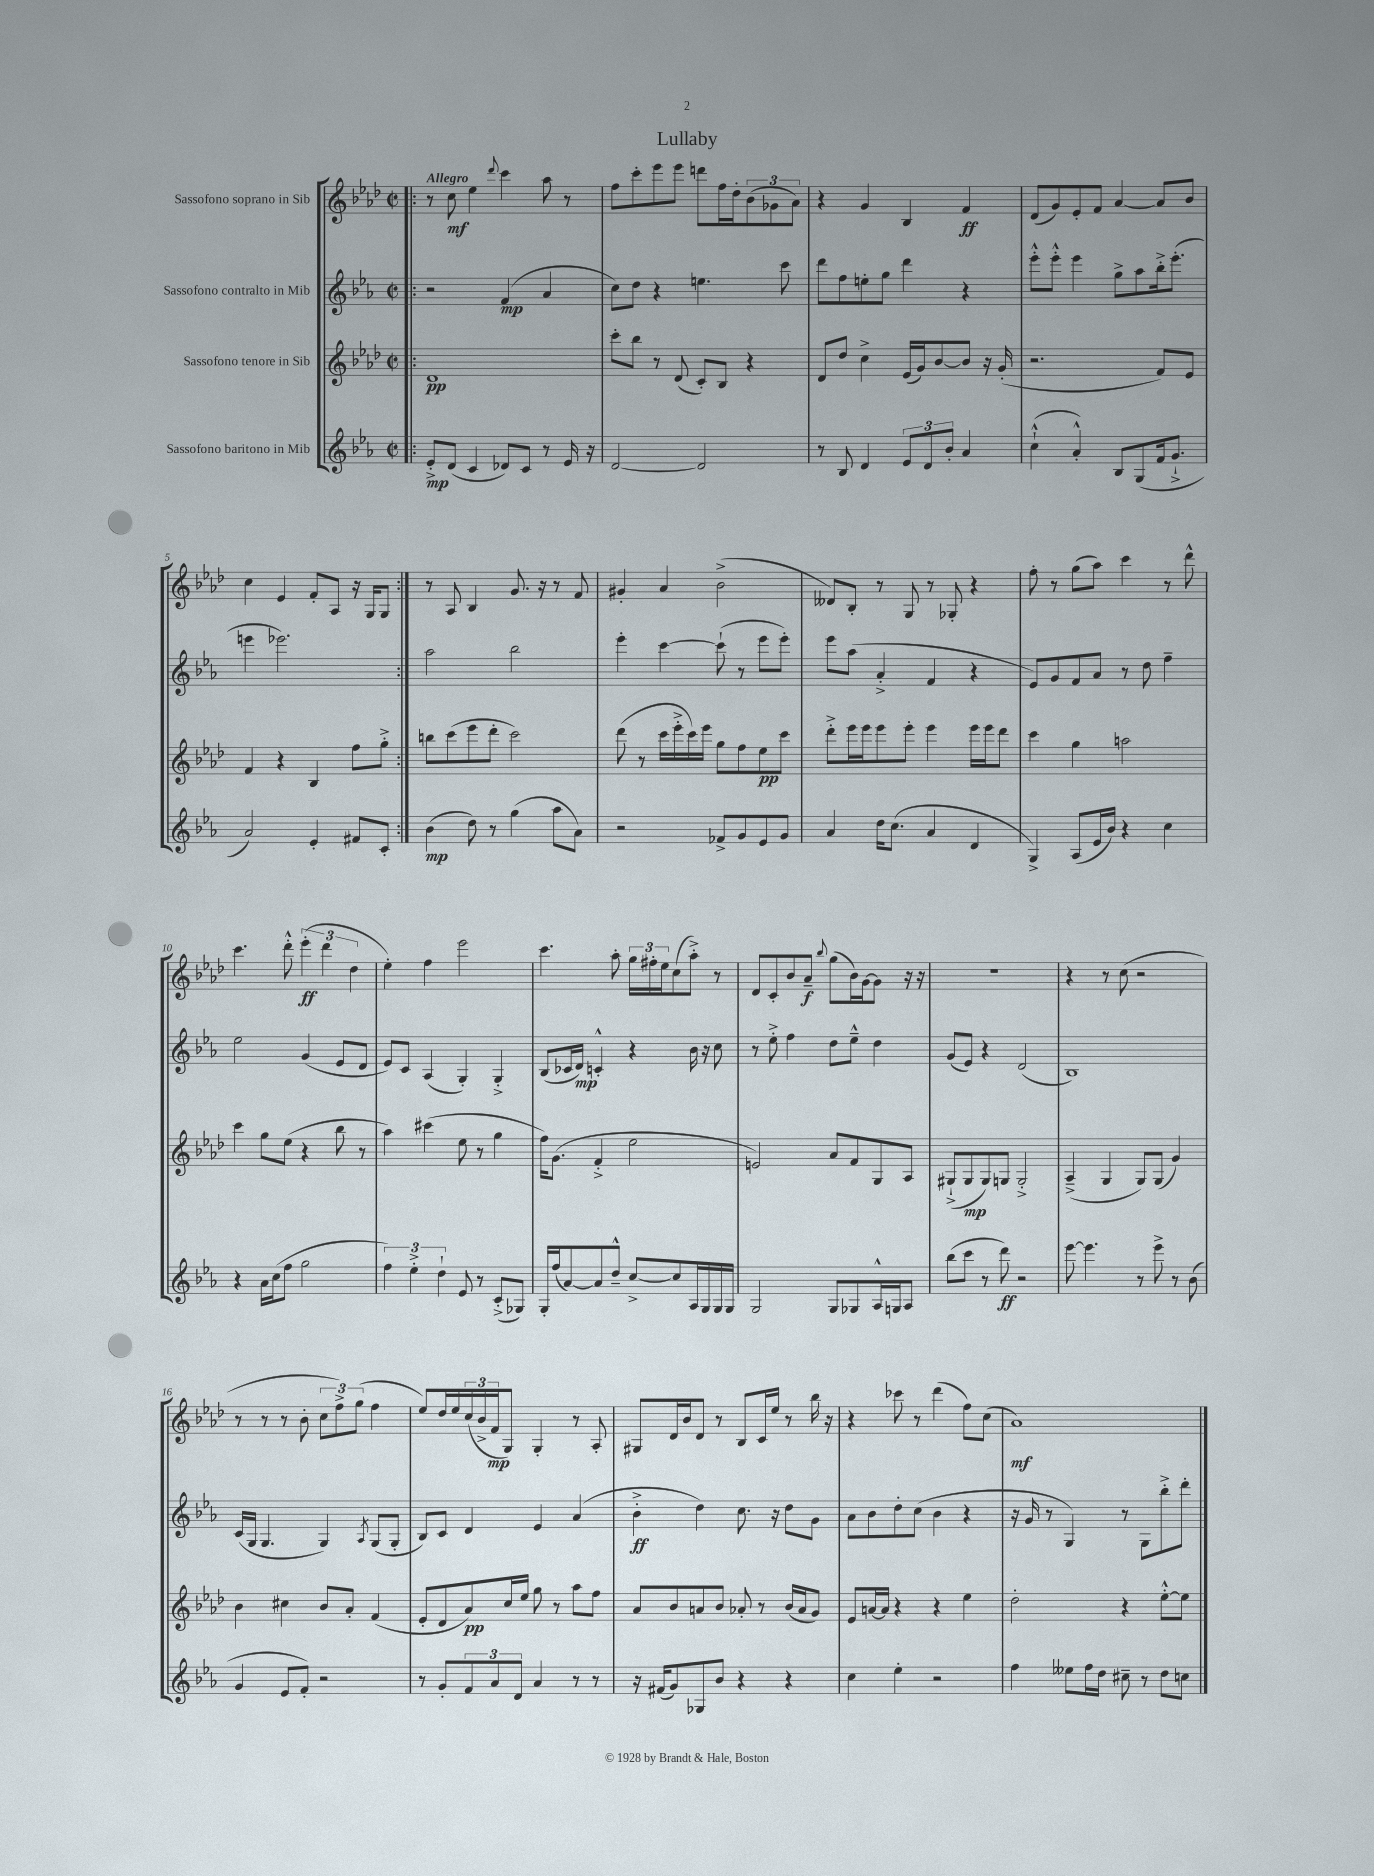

**kern	**dynam	**kern	**dynam	**kern	**dynam	**kern	**dynam
*part4	*part4	*part3	*part3	*part2	*part2	*part1	*part1
*staff4	*staff4	*staff3	*staff3	*staff2	*staff2	*staff1	*staff1
*I"Sassofono baritono in Mib	*	*I"Sassofono tenore in Sib	*	*I"Sassofono contralto in Mib	*	*I"Sassofono soprano in Sib	*
*clefG2	*	*clefG2	*	*clefG2	*	*clefG2	*
*k[b-e-a-]	*	*k[b-e-a-d-]	*	*k[b-e-a-]	*	*k[b-e-a-d-]	*
*M2/2	*	*M2/2	*	*M2/2	*	*M2/2	*
*met(c|)	*	*met(c|)	*	*met(c|)	*	*met(c|)	*
=1!|:	=1!|:	=1!|:	=1!|:	=1!|:	=1!|:	=1!|:	=1!|:
!	!	!	!	!	!	!LO:TX:a:B:t=Allegro	!
8e-'^/L	mp	1d-	pp	2r	.	8r	.
(8d/J	.	.	.	.	.	8cc\	mf
4c/	.	.	.	.	.	4ee-\	.
.	.	.	.	.	.	8qqddd-/	.
8d-X/L)	.	.	.	(4f/	mp	4ccc\	.
8c/J	.	.	.	.	.	.	.
8r	.	.	.	4a-/	.	8aa-\	.
16e-/	.	.	.	.	.	8r	.
16r	.	.	.	.	.	.	.
=2	=2	=2	=2	=2	=2	=2	=2
[2d/	.	8ccc'\L	.	8cc\L)	.	8ff\L	.
.	.	8bb-\J	.	8dd\J	.	8ccc'\	.
.	.	8r	.	4r	.	8eee-\	.
.	.	(8d-/	.	.	.	8eee-\J	.
2d/]	.	8c'/L)	.	4.een\	.	8dddn\L	.
.	.	8B-/J	.	.	.	16ff\L	.
.	.	.	.	.	.	16dd-'\J	.
.	.	4r	.	.	.	(12b-\	.
.	.	.	.	.	.	12g-X\	.
.	.	.	.	8ccc\	.	.	.
.	.	.	.	.	.	12a-\J)	.
=3	=3	=3	=3	=3	=3	=3	=3
8r	.	8d-/L	.	8ddd\L	.	4r	.
8B-/	.	8dd-/J	.	8ff\	.	.	.
4d/	.	4cc^\	.	8een'\	.	4g/	.
.	.	.	.	8gg\J	.	.	.
12e-/L	.	(16e-/LL	.	4ddd\	.	4B-/	.
.	.	16g/J)	.	.	.	.	.
12d/	.	.	.	.	.	.	.
.	.	[8b-/	.	.	.	.	.
12b-'/J	.	.	.	.	.	.	.
4a-/	.	8b-/J]	.	4r	.	4f/	ff
.	.	16r	.	.	.	.	.
.	.	(16g'/	.	.	.	.	.
=4	=4	=4	=4	=4	=4	=4	=4
(4cc`^^\	.	2.r	.	8eee-'^^\L	.	(8d-/L	.
.	.	.	.	8eee-'^^\J	.	8g/)	.
4a-'^^/)	.	.	.	4eee-\	.	8e-'/	.
.	.	.	.	.	.	8f/J	.
8B-/L	.	.	.	8gg^\L	.	[4a-/	.
(8G/	.	.	.	8aa-\	.	.	.
16f/k	.	8f/L)	.	16bb-'^\k	.	8a-/L]	.
8.g`^/J	.	.	.	(8.eee-'\J	.	.	.
.	.	8e-/J	.	.	.	8b-/J	.
!!LO:LB:g=z
=5	=5	=5	=5	=5	=5	=5	=5
2a-/)	.	4f/	.	4eeen\	.	4cc\	.
.	.	4r	.	2.eee-X\)	.	4e-/	.
4e-'/	.	4B-/	.	.	.	8f'/L	.
.	.	.	.	.	.	8A-/J	.
8f#X/L	.	8ff\L	.	.	.	16r	.
.	.	.	.	.	.	16G/KL	.
8c'/J	.	8gg'^\J	.	.	.	8G/J	.
=6:|!	=6:|!	=6:|!	=6:|!	=6:|!	=6:|!	=6:|!	=6:|!
(4b-\	mp	8bbn\L	.	2aa-\	.	8r	.
.	.	(8ccc\	.	.	.	8A-/	.
8dd\)	.	8eee-\	.	.	.	4B-/	.
8r	.	8ddd-'\J	.	.	.	.	.
(4gg\	.	2ccc\)	.	2bb-\	.	8.g/	.
.	.	.	.	.	.	16r	.
8aa-\L	.	.	.	.	.	8r	.
8a-\J)	.	.	.	.	.	8f/	.
=7	=7	=7	=7	=7	=7	=7	=7
2r	.	(8ddd-\	.	4eee-'\	.	4g#X'/	.
.	.	8r	.	.	.	.	.
.	.	16ccc\LL	.	[4ccc\	.	4a-/	.
.	.	16eee-'^\	.	.	.	.	.
.	.	16ccc\)	.	.	.	.	.
.	.	16eee-\JJ	.	.	.	.	.
8f-X^/L	.	8gg\L	.	(8ccc`\]	.	(2b-^\	.
8g/	.	8ff\	.	8r	.	.	.
8e-/	.	8ee-\	pp	8eee-\L	.	.	.
8g/J	.	8ccc\J	.	8eee-'\J)	.	.	.
=8	=8	=8	=8	=8	=8	=8	=8
4a-/	.	8ddd-'^\L	.	8eee-\L	.	8d--X/L)	.
.	.	16eee-\L	.	(8aa-\J	.	8B-'/J	.
.	.	16eee-\J	.	.	.	.	.
16dd\KL	.	8eee-\	.	4a-'^/	.	8r	.
(8.cc\J	.	.	.	.	.	.	.
.	.	8eee-'\J	.	.	.	8G/	.
4a-/	.	4eee-\	.	4f/	.	8r	.
.	.	.	.	.	.	8G-X'/	.
4d/	.	16eee-\LL	.	4r	.	4r	.
.	.	16eee-\J	.	.	.	.	.
.	.	8ddd-\J	.	.	.	.	.
=9	=9	=9	=9	=9	=9	=9	=9
4G^/)	.	4ccc\	.	8e-/L)	.	8ff'\	.
.	.	.	.	8g/	.	8r	.
(8A-/L	.	4gg\	.	8f/	.	(8gg\L	.
16e-/L	.	.	.	8a-/J	.	8aa-\J)	.
16b-/JJ)	.	.	.	.	.	.	.
4r	.	2aan\	.	8r	.	4ccc\	.
.	.	.	.	8dd\	.	.	.
4cc\	.	.	.	4ff~\	.	8r	.
.	.	.	.	.	.	8ddd-^^\	.
!!LO:LB:g=z
=10	=10	=10	=10	=10	=10	=10	=10
4r	.	4ccc\	.	2ee-\	.	4.ccc\	.
16a-\LL	.	8gg\L	.	.	.	.	.
(16cc\J	.	.	.	.	.	.	.
8ff\J	.	(8ee-\J	.	.	.	8ddd-'^^\	.
2gg\	.	4r	.	(4g/	.	(6eee-'\	ff
.	.	.	.	.	.	6ddd-\	.
.	.	8bb-\	.	8e-/L	.	.	.
.	.	.	.	.	.	6dd-\	.
.	.	8r	.	8d/J	.	.	.
=11	=11	=11	=11	=11	=11	=11	=11
6ff\)	.	4aa-\)	.	8e-/L)	.	4ee-'\)	.
.	.	.	.	8c/J	.	.	.
6ee-'^\	.	.	.	.	.	.	.
.	.	(4ccc#X\	.	(4A-/	.	4ff\	.
6dd`\	.	.	.	.	.	.	.
8e-/	.	8ee-\	.	4G'/)	.	2eee-\	.
8r	.	8r	.	.	.	.	.
(8c'^/L	.	4gg\	.	4G'^/	.	.	.
8G-X/J)	.	.	.	.	.	.	.
=12	=12	=12	=12	=12	=12	=12	=12
16G'/LL	.	16ff\KL)	.	(8B-/L	.	4.ccc\	.
(16ff/J	.	(8.g\J	.	.	.	.	.
[8a-/)	.	.	.	16c-X/L	.	.	.
.	.	.	.	16d/JJ)	mp	.	.
8a-/]	.	4f'^/	.	4cn'^^/	.	.	.
8dd~^^/J	.	.	.	.	.	8aa-'\	.
[8cc^/L	.	2ee-\	.	4r	.	24gg\LL	.
.	.	.	.	.	.	24ff#X'\	.
.	.	.	.	.	.	24ee-\J	.
8cc/]	.	.	.	.	.	(8cc\	.
16A-/L	.	.	.	16b-\	.	8aa-'^\J)	.
16G/	.	.	.	16r	.	.	.
16G/	.	.	.	8cc\	.	8r	.
16G/JJ	.	.	.	.	.	.	.
=13	=13	=13	=13	=13	=13	=13	=13
2G/	.	2en/)	.	8r	.	8d-/L	.
.	.	.	.	8ee-'^\	.	8c'/	.
.	.	.	.	4ff\	.	8b-/	.
.	.	.	.	.	.	8a-~/J	f
.	.	.	.	.	.	8qqbb-/	.
8G/L	.	8a-/L	.	8dd\L	.	(8gg\L	.
8G-X/	.	8f/	.	8ee-~^^\J	.	16b-\L)	.
.	.	.	.	.	.	[16g\J	.
16A-^^/L	.	8G/	.	4dd\	.	8g\J]	.
16Gn/J	.	.	.	.	.	.	.
8A-/J	.	8A-/J	.	.	.	16r	.
.	.	.	.	.	.	16r	.
=14	=14	=14	=14	=14	=14	=14	=14
(8bb-\L	.	(8G#X`^/L	.	(8g/L	.	1r	.
8ccc\J	.	8G#/	mp	8e-/J)	.	.	.
8r	.	8G#/)	.	4r	.	.	.
8ddd\)	ff	8Gn/J	.	.	.	.	.
2r	.	2G'^/	.	(2d/	.	.	.
=15	=15	=15	=15	=15	=15	=15	=15
[8eee-\	.	(4A-~^/	.	1B-)	.	4r	.
4.eee-\]	.	.	.	.	.	.	.
.	.	4G/	.	.	.	8r	.
.	.	.	.	.	.	(8cc\	.
8r	.	8G/L)	.	.	.	2r	.
8eee-^\	.	(8G/J	.	.	.	.	.
8r	.	4g/)	.	.	.	.	.
(8b-\	.	.	.	.	.	.	.
!!LO:LB:g=z
=16	=16	=16	=16	=16	=16	=16	=16
4g/	.	4b-\	.	(16c/LL	.	8r	.
.	.	.	.	16G/JJ	.	.	.
.	.	.	.	4.G/	.	8r	.
8e-/L	.	4cc#X\	.	.	.	8r	.
8f'/J)	.	.	.	.	.	8b-'\	.
2r	.	8b-/L	.	4G/)	.	12cc\L	.
.	.	.	.	.	.	12ff^\)	.
.	.	8a-'/J	.	.	.	.	.
.	.	.	.	.	.	(12gg\J	.
.	.	.	.	8qA-/	.	.	.
.	.	(4f/	.	(8G/L	.	4ff\	.
.	.	.	.	8G'/J	.	.	.
=17	=17	=17	=17	=17	=17	=17	=17
8r	.	8e-'/L	.	8B-/L)	.	8ee-/L)	.
8g'/L	.	8d-/	.	8c/J	.	16dd-/L	.
.	.	.	.	.	.	16ee-/	.
12f/	.	8a-/)	pp	4d/	.	(24cc/	.
.	.	.	.	.	.	24b-^/	.
12a-/	.	.	.	.	.	24f/J	mp
.	.	16cc/L	.	.	.	8G/J)	.
12d/J	.	.	.	.	.	.	.
.	.	16ee-/JJ	.	.	.	.	.
4a-/	.	8gg\	.	4e-/	.	4G'/	.
.	.	8r	.	.	.	.	.
8r	.	8aa-\L	.	(4a-/	.	8r	.
8r	.	8ff\J	.	.	.	8A-'/	.
=18	=18	=18	=18	=18	=18	=18	=18
16r	.	8a-/L	.	4b-'^\	ff	8G#X/L	.
(16f#X/KL	.	.	.	.	.	.	.
8g/)	.	8b-/	.	.	.	16d-/L	.
.	.	.	.	.	.	16b-/J	.
8G-X/	.	8an/	.	4dd\)	.	8d-/J	.
8b-/J	.	8b-/J	.	.	.	8r	.
4r	.	8a-X'/	.	8.cc\	.	8B-/L	.
.	.	8r	.	.	.	16c/L	.
.	.	.	.	16r	.	16ee-/JJ	.
4r	.	(16b-/LL	.	8dd\L	.	8r	.
.	.	16a-/J	.	.	.	.	.
.	.	8g/J)	.	8g\J	.	16bb-\	.
.	.	.	.	.	.	16r	.
=19	=19	=19	=19	=19	=19	=19	=19
4cc\	.	8e-/L	.	8a-\L	.	4r	.
.	.	[16an/L	.	8b-\	.	.	.
.	.	16a/JJ]	.	.	.	.	.
4ee-'\	.	4r	.	8dd'\	.	8ccc-X\	.
.	.	.	.	(8cc\J	.	8r	.
2r	.	4r	.	4b-\	.	(4ddd-\	.
.	.	4ee-\	.	4r	.	8ff\L)	.
.	.	.	.	.	.	(8cc\J	.
=20	=20	=20	=20	=20	=20	=20	=20
4ff\	.	2dd-'\	.	16r	.	1a-)	mf
.	.	.	.	16g/	.	.	.
.	.	.	.	8r	.	.	.
8ee--X\L	.	.	.	4G/)	.	.	.
16ff\L	.	.	.	.	.	.	.
16dd\JJ	.	.	.	.	.	.	.
8cc#X~\	.	4r	.	8r	.	.	.
8r	.	.	.	8G\L	.	.	.
8dd\L	.	[8ee-'^^\L	.	8bb-'^\	.	.	.
8ccn\J	.	8ee-\J]	.	8ddd'\J	.	.	.
==	==	==	==	==	==	==	==
*-	*-	*-	*-	*-	*-	*-	*-
